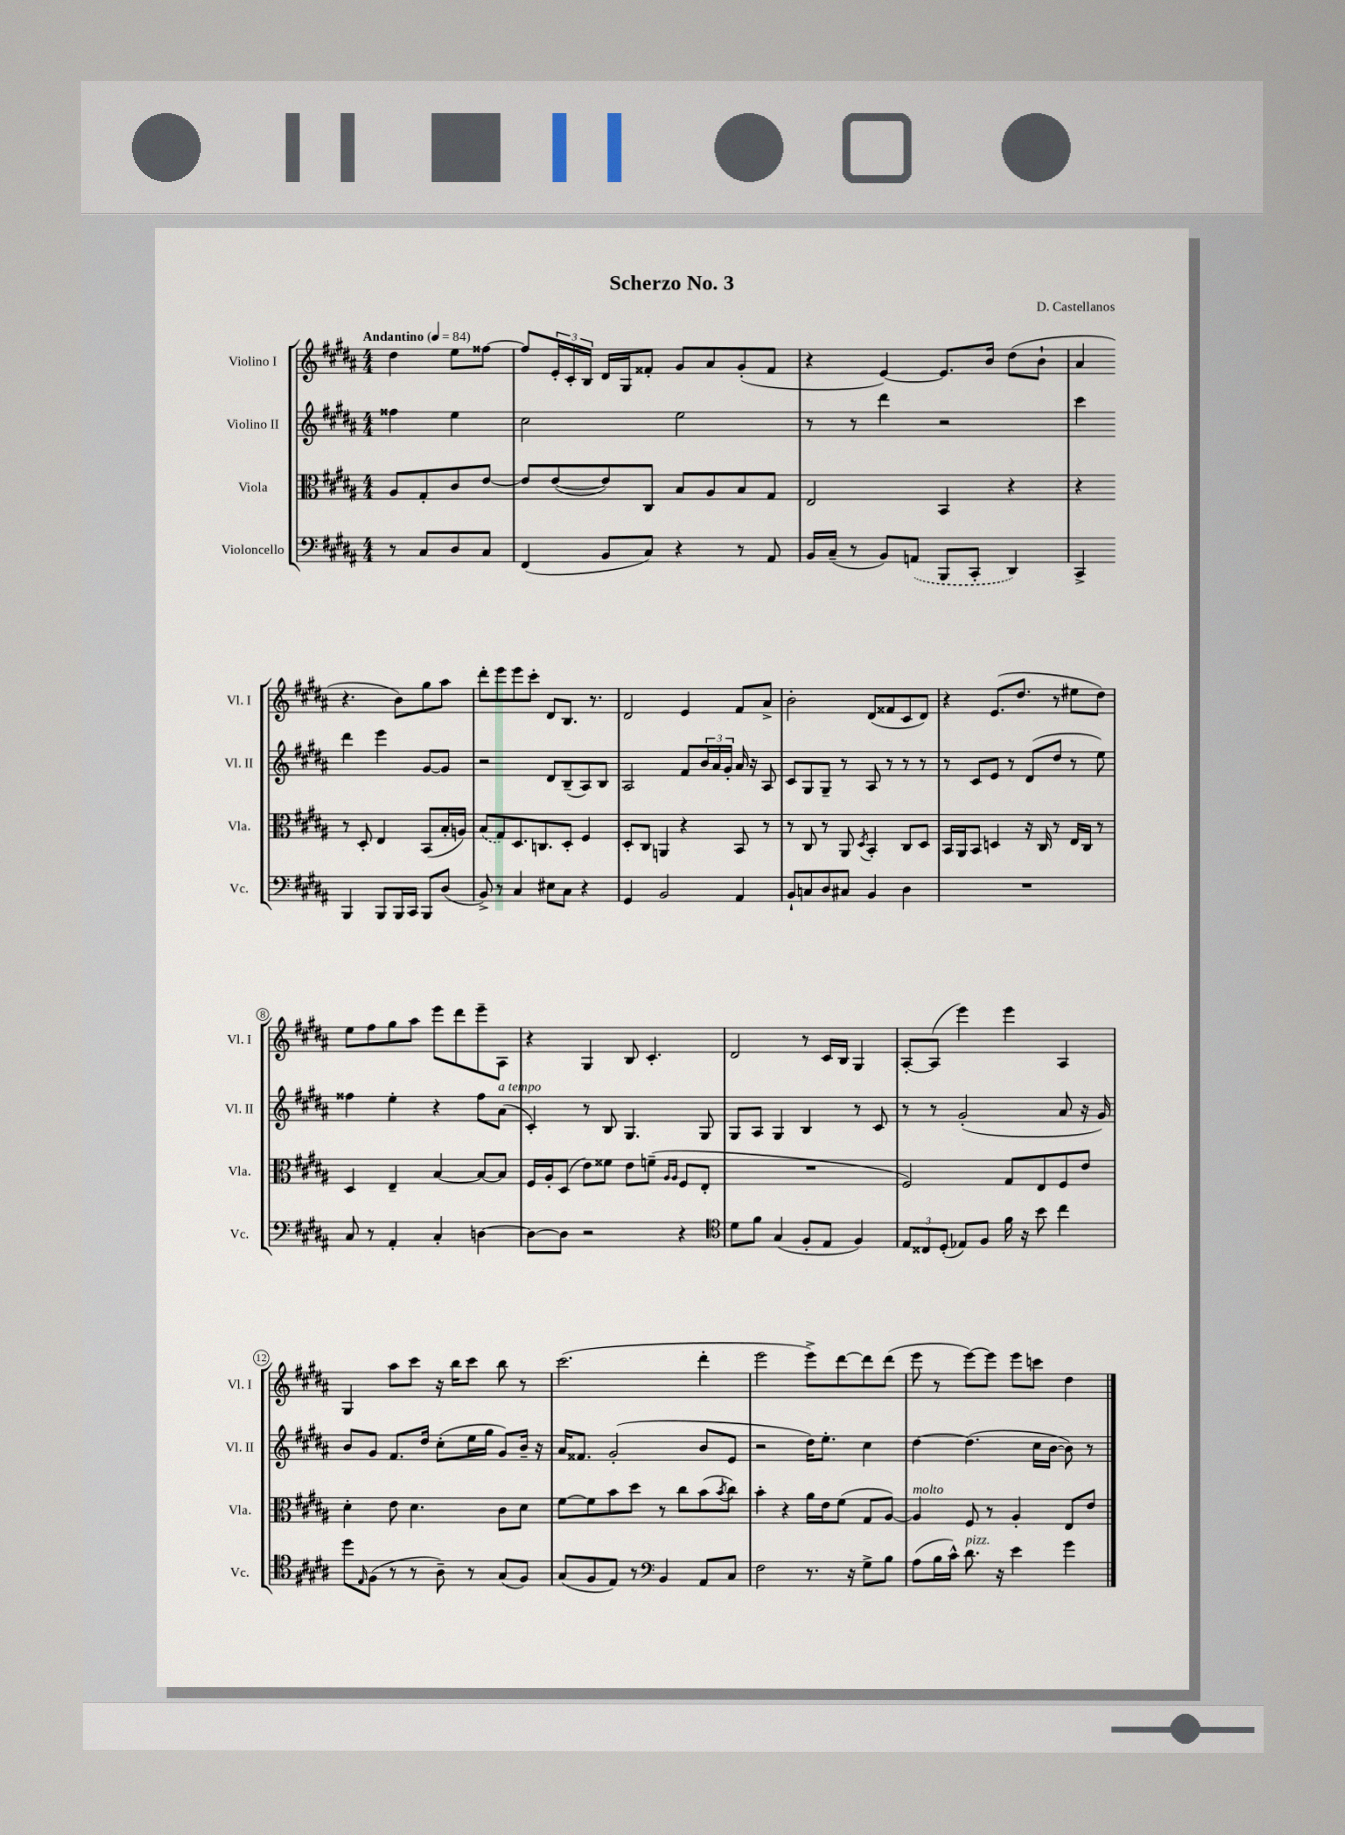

**kern	**kern	**kern	**kern
*staff4	*staff3	*staff2	*staff1
*clefF4	*clefC3	*clefG2	*clefG2
*k[f#c#g#d#a#]	*k[f#c#g#d#a#]	*k[f#c#g#d#a#]	*k[f#c#g#d#a#]
*M4/4	*M4/4	*M4/4	*M4/4
*MM84	*MM84	*MM84	*MM84
8r	8A#	4ff##	4dd#
8C#	8G#'	.	.
8D#	8c#	4ee	8ee
8C#	[8e	.	[8ff##
=	=	=	=
(4FF#	8e]	2cc#	8ff##]
.	([8e	.	24e'
.	.	.	24c#'
.	.	.	24B
8BB	8e])	.	16d#
.	.	.	16G#
8C#)	8C#	.	8f##'
4r	8B	2ee	8g#
.	8A#	.	8a#
8r	8B	.	(8g#'
8AA#	8G#	.	8f##
=	=	=	=
16BB	2E	8r	4r
(16C#~	.	.	.
8r	.	8r	.
8BB)	.	4ddd#	[4e)
(8AA	.	.	.
8BBB	4BB	2r	8.e]
8CC#'	.	.	.
.	.	.	16b
4DD#)	4r	.	(8dd#
.	.	.	8b`
=	=	=	=
4CC#^	4r	4ccc#	4a#
4BBB	8r	4ddd#	4.r
.	8D#'	.	.
8BBB	4E	4eee	.
16BBB	.	.	8b)
16CC#	.	.	.
8BBB	(8BB	[8g#	8gg#
(8D#	16B'	8g#]	8aa#
.	16A)	.	.
=	=	=	=
8BB^)	(8B	2r	8ddd#'
8r	8G#)	.	8eee
4C#	8.D#	.	8eee
.	.	.	8ccc#'
.	8.C	.	.
8E#	.	8d#	8d#
8C#	8D#'	(8B~	8.B
4r	4F#	8A#)	.
.	.	.	8.r
.	.	8B	.
=	=	=	=
4GG#	8D#'	2A#	2d#
.	8C#	.	.
2BB	4AA	.	.
.	4r	8f#	4e
.	.	24b	.
.	.	24a#	.
.	.	24g#'	.
4AA#	8BB	16a#	8f#
.	.	16r	.
.	8r	8A#	8a#^
=	=	=	=
8BB`	8r	8c#	2b'
8C	8C#	8G#	.
8D#	8r	8G#~	.
8C#	8AA#	8r	.
.	8qD#	.	.
4BB	4BB'	8A#	(8d#
.	.	8r	8f##
4D#	8C#	8r	8c#
.	8D#	8r	8d#)
=	=	=	=
1r	16BB	8r	4r
.	16AA#	.	.
.	8BB	8c#	.
.	4D	8e	(8.e
.	.	8r	.
.	.	.	8.dd#
.	16r	(8d#	.
.	16C#	.	.
.	8r	8dd#	8r
.	16E	8r	8ee#
.	16C#	.	.
.	8r	8ee)	8dd#)
=	=	=	=
8C#	4D#	4ff##	8ee
8r	.	.	8ff#
4AA#'	4E~	4ee'	8gg#
.	.	.	8aa#
4C#'	[4B	4r	8eee
.	.	.	8ddd#
[4D	8B_	8ff##	8eee~
.	8B]	(8a#	8A#
=	=	=	=
8D_	16F#	4c#')	4r
.	16A#'	.	.
8D]	(8D#	.	.
2r	8e)	8r	4G#
.	8f##	8B	.
.	8e	4.G#	8B
.	(8f~	.	4.c#'
.	16qqA#	.	.
.	16qqA#	.	.
4r	8F#	.	.
.	8E'	8G#	.
=	=	=	=
*clefC4	*	*	*
8d#	1r	8G#	2d#
8f#	.	8A#	.
(4G#	.	4G#	.
8F#'	.	4B	8r
8E	.	.	16c#
.	.	.	16B
4F#)	.	8r	4G#
.	.	8c#	.
=	=	=	=
12E	2F#)	8r	[8A#'
12C##	.	.	.
.	.	8r	(8A#]
(12D#'	.	.	.
8E-)	.	(2g#'	4eee)
8F#	.	.	.
16f#	8G#	.	4eee
16r	.	.	.
8b	8E	.	.
4cc#	8F#	8a#	4A#
.	8e	16r	.
.	.	16g#)	.
=	=	=	=
8dd#	4d#'	8b	4G#
16qqE	.	.	.
(8F#	.	8g#	.
8r	8e	8.f#	8aa#
8r	4.d#	.	8ccc#
.	.	16dd#	.
8A#~)	.	(8cc#'	16r
.	.	.	16bb
8r	.	16ee	8ccc#
.	.	16gg#	.
(8G#	8c#	8g#)	8bb
8F#)	8d#	16b~	8r
.	.	16r	.
=	=	=	=
(8G#	[8f#	16a#	(2.ccc#
.	.	8.f##	.
8F#	8f#]	.	.
8E)	8b	(2g#'	.
8r	8dd#	.	.
*clefF4	*	*	*
4BB	8r	.	.
.	8cc#	.	.
8AA#	(8b	8b	4ddd#'
.	8qb	.	.
8C#	8cc#)	8e	.
=	=	=	=
2F#	4b'	2r	2eee
.	4r	.	.
8.r	16a#	16dd#)	8eee^)
.	16e	8.ee'	.
.	(8f#	.	[8ddd#
16r	.	.	.
8G#^	8G#	4cc#	8ddd#]
8B	[8A#)	.	(8ddd#
=	=	=	=
(8A#	4A#]	[4dd#	8eee
16B	.	.	8r
16c#^^)	.	.	.
8.d#	8F#	(4.dd#]	[8eee)
.	8r	.	8eee]
16r	.	.	.
4e	4A#'	.	8eee
.	.	16cc#	8ccc
.	.	[16b	.
4g#	8E	8b])	4dd#
.	8e	8r	.
==	==	==	==
*-	*-	*-	*-
